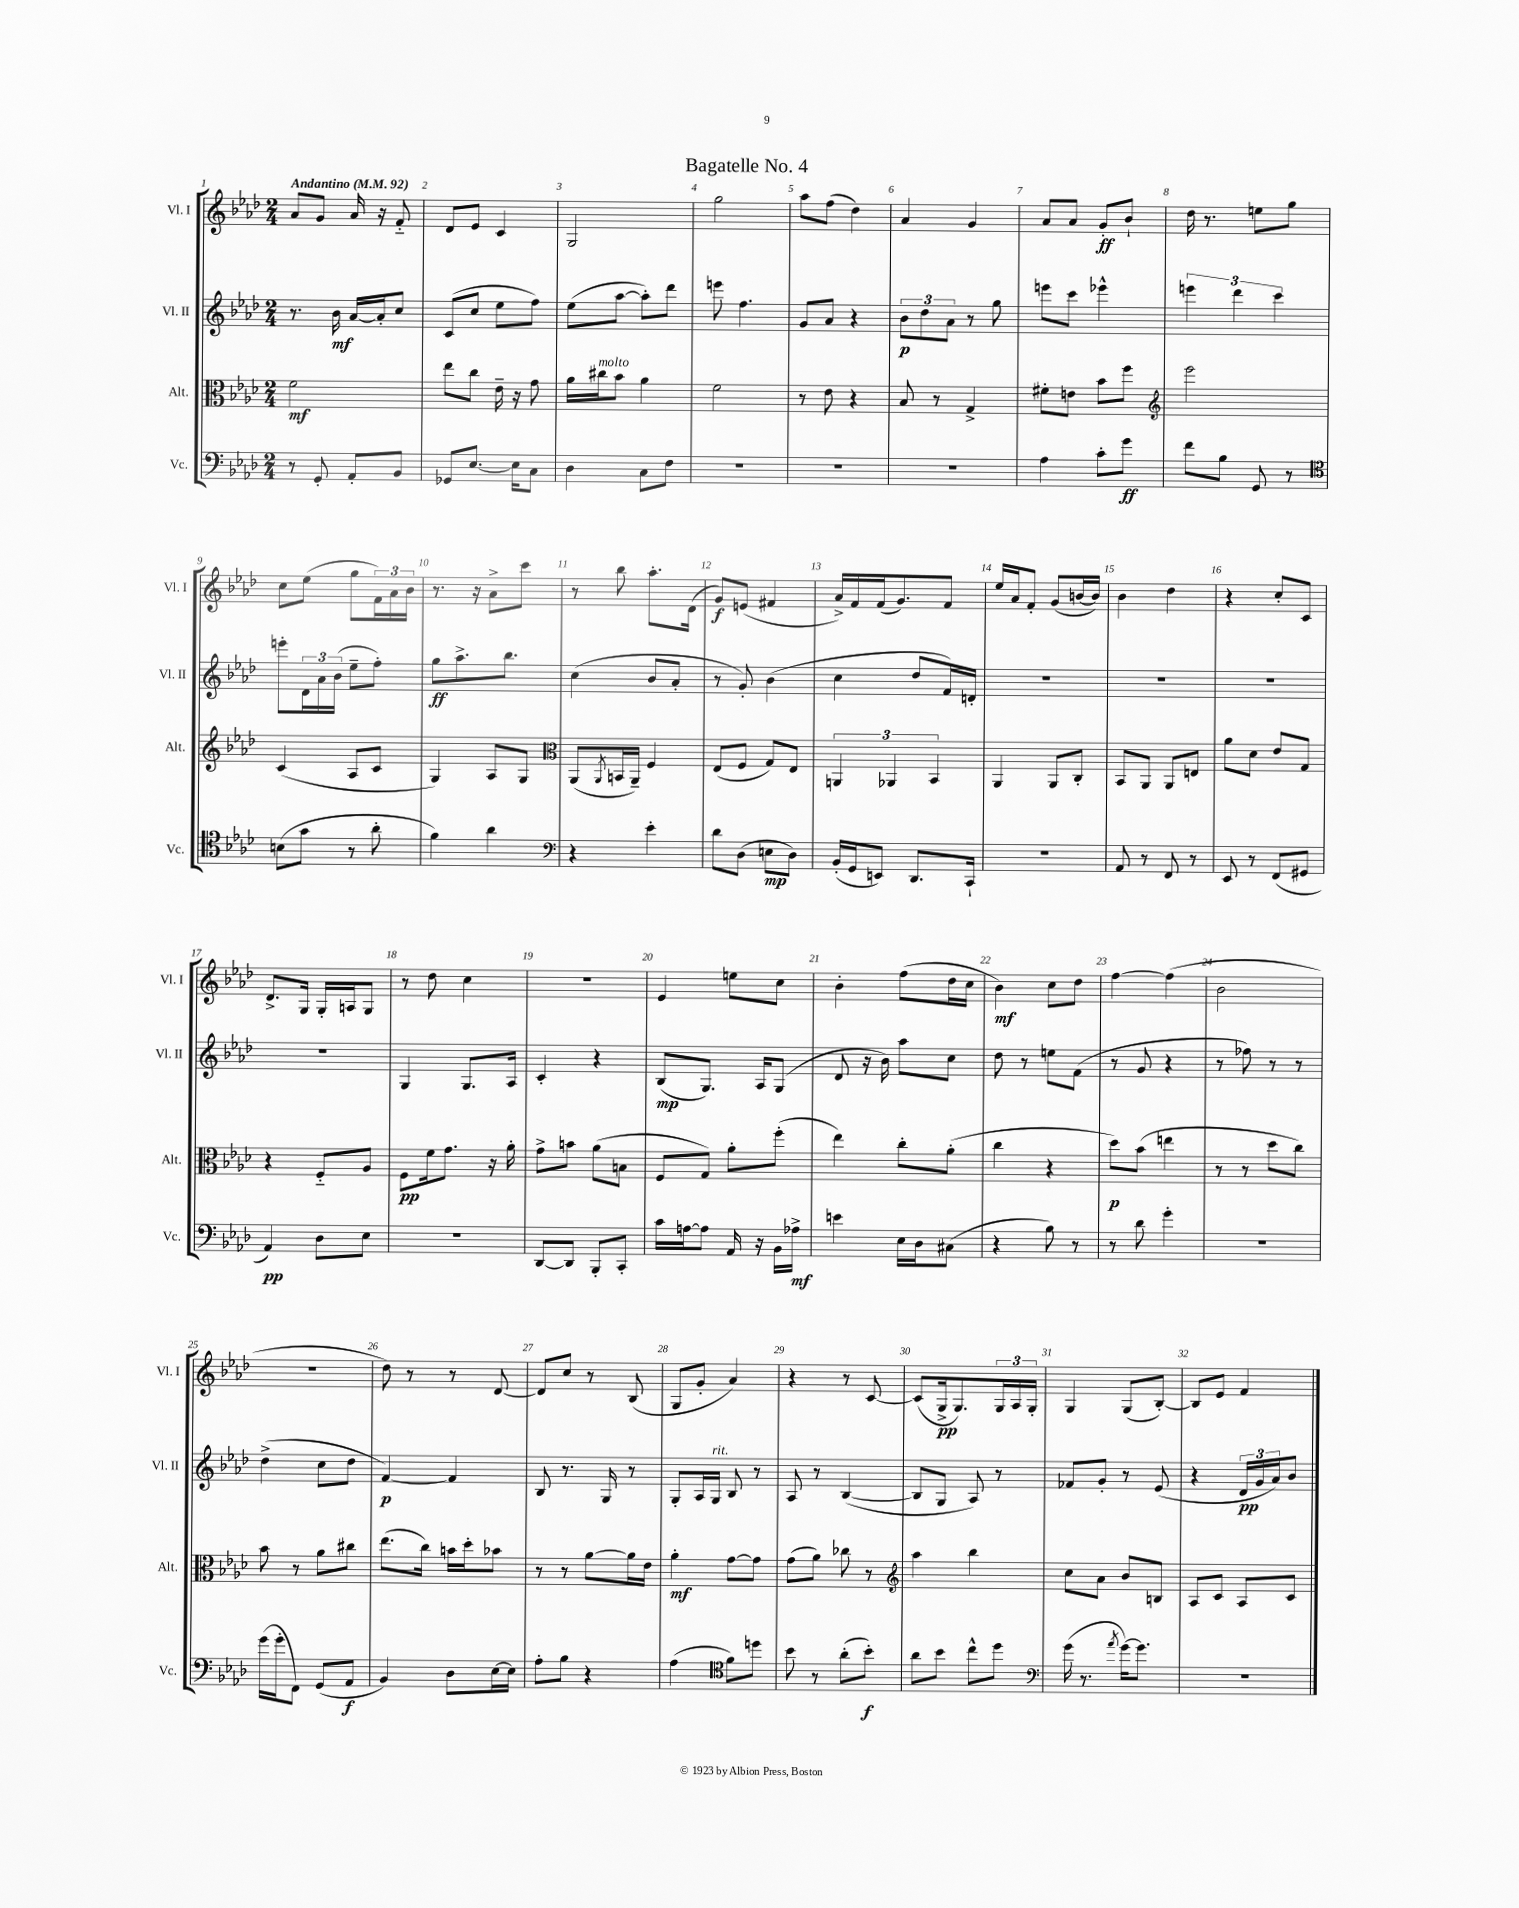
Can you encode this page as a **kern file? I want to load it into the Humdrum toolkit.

**kern	**dynam	**kern	**dynam	**kern	**dynam	**kern	**dynam
*part4	*part4	*part3	*part3	*part2	*part2	*part1	*part1
*staff4	*staff4	*staff3	*staff3	*staff2	*staff2	*staff1	*staff1
*I"Vc.	*	*I"Alt.	*	*I"Vl. II	*	*I"Vl. I	*
*I'Vc.	*	*I'Alt.	*	*I'Vl. II	*	*I'Vl. I	*
*clefF4	*	*clefC3	*	*clefG2	*	*clefG2	*
*k[b-e-a-d-]	*	*k[b-e-a-d-]	*	*k[b-e-a-d-]	*	*k[b-e-a-d-]	*
*M2/4	*	*M2/4	*	*M2/4	*	*M2/4	*
*MM92	*	*MM92	*	*MM92	*	*MM92	*
=1	=1	=1	=1	=1	=1	=1	=1
!	!	!	!	!	!	!LO:TX:a:B:t=Andantino	!
8r	.	2f\	mf	8.r	.	8a-/L	.
8GG'/	.	.	.	.	.	8g/J	.
.	.	.	.	16b-\	mf	.	.
8AA-'/L	.	.	.	[16a-/LL	.	16a-/	.
.	.	.	.	16a-'/J]	.	16r	.
8BB-/J	.	.	.	8cc/J	.	8f/	.
=2	=2	=2	=2	=2	=2	=2	=2
8GG-X/L	.	8ee-\L	.	(8c/L	.	8d-/L	.
[8.E-/J	.	8cc\J	.	8cc/J	.	8e-/J	.
.	.	16e-~\	.	8ee-\L	.	4c/	.
16E-\KL]	.	16r	.	.	.	.	.
8C\J	.	8g\	.	8ff\J)	.	.	.
=3	=3	=3	=3	=3	=3	=3	=3
4D-\	.	16a-\LL	.	(8ee-\L	.	2G/	.
!	!	!LO:TX:a:i:t=molto	!	!	!	!	!
.	.	16cc#X\J	.	.	.	.	.
.	.	8b-\J	.	[8aa-\J	.	.	.
8C\L	.	4a-\	.	8aa-'\L])	.	.	.
8F\J	.	.	.	8ddd-\J	.	.	.
=4	=4	=4	=4	=4	=4	=4	=4
2r	.	2f\	.	8eeen\	.	2gg\	.
.	.	.	.	4.ff\	.	.	.
=5	=5	=5	=5	=5	=5	=5	=5
2r	.	8r	.	8g/L	.	8aa-\L	.
.	.	8e-\	.	8a-/J	.	(8ff\J	.
.	.	4r	.	4r	.	4dd-\)	.
=6	=6	=6	=6	=6	=6	=6	=6
2r	.	8B-/	.	12b-\L	p	4a-/	.
.	.	.	.	12dd-\	.	.	.
.	.	8r	.	.	.	.	.
.	.	.	.	12a-\J	.	.	.
.	.	4G^/	.	8r	.	4g/	.
.	.	.	.	8gg\	.	.	.
=7	=7	=7	=7	=7	=7	=7	=7
4A-\	.	8f#X'\L	.	8eeen\L	.	8a-/L	.
.	.	8en\J	.	8ccc\J	.	8a-/J	.
8c'\L	.	8b-\L	.	4eee-X^^\	.	8g'/L	ff
8g\J	ff	8ff\J	.	.	.	8b-`/J	.
=8	=8	=8	=8	=8	=8	=8	=8
*	*	*clefG2	*	*	*	*	*
8f\L	.	2eee-\	.	6eeen\	.	16dd-\	.
.	.	.	.	.	.	8.r	.
8B-\J	.	.	.	.	.	.	.
.	.	.	.	6ddd-\	.	.	.
8GG/	.	.	.	.	.	8een\L	.
.	.	.	.	6ccc\	.	.	.
8r	.	.	.	.	.	8gg\J	.
!!LO:LB:g=z
=9	=9	=9	=9	=9	=9	=9	=9
*clefC4	*	*	*	*	*	*	*
(8Bn\L	.	(4c/	.	8eeen'\L	.	8cc\L	.
8g\J	.	.	.	24d-\L	.	(8ee-\J	.
.	.	.	.	24a-\	.	.	.
.	.	.	.	(24b-\JJ	.	.	.
8r	.	8A-/L	.	8ee-~\L	.	8gg\L	.
8a-'\	.	8c/J	.	8ff'\J)	.	24f\L)	.
.	.	.	.	.	.	24a-\	.
.	.	.	.	.	.	24b-\JJ	.
=10	=10	=10	=10	=10	=10	=10	=10
4f\)	.	4G/)	.	8gg\L	ff	8.r	.
.	.	.	.	8.aa-^\	.	.	.
.	.	.	.	.	.	16r	.
4a-\	.	8A-/L	.	.	.	8a-^\L	.
.	.	.	.	8.bb-\J	.	.	.
.	.	8G/J	.	.	.	8ccc\J	.
=11	=11	=11	=11	=11	=11	=11	=11
*clefF4	*	*clefC3	*	*	*	*	*
4r	.	(8AA-/L	.	(4cc\	.	8r	.
.	.	8qAA-/	.	.	.	.	.
.	.	16BBn/L	.	.	.	8bb-\	.
.	.	16AA-~/JJ)	.	.	.	.	.
4e-'\	.	4F/	.	8b-/L	.	8.aa-'\L	.
.	.	.	.	8a-'/J	.	.	.
.	.	.	.	.	.	(16d-\Jk	.
=12	=12	=12	=12	=12	=12	=12	=12
8d-\L	.	(8E-/L	.	8r	.	8g/L)	f
(8D-\J	.	8F/J	.	8g'/)	.	(8en/J	.
8En\L	mp	8G/L)	.	(4b-\	.	4f#X/	.
8D-\J)	.	8E-/J	.	.	.	.	.
=13	=13	=13	=13	=13	=13	=13	=13
(16BB-'/LL	.	6AAn/	.	4cc\	.	16a-^/LL)	.
16GG/J	.	.	.	.	.	16f/	.
8EEn/J)	.	.	.	.	.	(16f/J	.
.	.	6AA-X/	.	.	.	.	.
.	.	.	.	.	.	8.g/)	.
8.DD-/L	.	.	.	8dd-/L	.	.	.
.	.	6BB-/	.	.	.	.	.
.	.	.	.	16f/L)	.	8f/J	.
16CC`/Jk	.	.	.	16dn'/JJ	.	.	.
=14	=14	=14	=14	=14	=14	=14	=14
2r	.	4AA-/	.	2r	.	16ee-/LL	.
.	.	.	.	.	.	16a-/J	.
.	.	.	.	.	.	8f'/J	.
.	.	8AA-/L	.	.	.	(8g/L	.
.	.	8C'/J	.	.	.	[16bn/L	.
.	.	.	.	.	.	16b/JJ])	.
=15	=15	=15	=15	=15	=15	=15	=15
8AA-/	.	8BB-/L	.	2r	.	4b-\	.
8r	.	8AA-/J	.	.	.	.	.
8FF/	.	8AA-/L	.	.	.	4dd-\	.
8r	.	8En/J	.	.	.	.	.
=16	=16	=16	=16	=16	=16	=16	=16
8EE-/	.	8a-\L	.	2r	.	4r	.
8r	.	8d-\J	.	.	.	.	.
(8FF/L	.	8e-/L	.	.	.	8cc'/L	.
8GG#X/J	.	8G/J	.	.	.	8c/J	.
!!LO:LB:g=z
=17	=17	=17	=17	=17	=17	=17	=17
4AA-/)	pp	4r	.	2r	.	8.d-^/L	.
.	.	.	.	.	.	16G/Jk	.
8D-\L	.	8F/L	.	.	.	16G'/LL	.
.	.	.	.	.	.	16An/J	.
8E-\J	.	8A-/J	.	.	.	8G/J	.
=18	=18	=18	=18	=18	=18	=18	=18
2r	.	8F\L	pp	4G/	.	8r	.
.	.	16f\k	.	.	.	8dd-\	.
.	.	8.g\J	.	.	.	.	.
.	.	.	.	8.G/L	.	4cc\	.
.	.	16r	.	.	.	.	.
.	.	16a-'\	.	16A-/Jk	.	.	.
=19	=19	=19	=19	=19	=19	=19	=19
[8DD-/L	.	8g^\L	.	4c'/	.	2r	.
8DD-/J]	.	8bn\J	.	.	.	.	.
8BBB-'/L	.	(8a-\L	.	4r	.	.	.
8CC'/J	.	8Bn\J	.	.	.	.	.
=20	=20	=20	=20	=20	=20	=20	=20
16c\LL	.	8F/L	.	(8B-/L	mp	4e-/	.
[16An\J	.	.	.	.	.	.	.
8A\J]	.	8G/J)	.	8.G/J)	.	.	.
16AA-/	.	8a-'\L	.	.	.	8een\L	.
16r	.	.	.	16A-/KL	.	.	.
16BB-\LL	.	(8ff'\J	.	(8G/J	.	8cc\J	.
16A-X^\JJ	mf	.	.	.	.	.	.
=21	=21	=21	=21	=21	=21	=21	=21
4en\	.	4ee-\)	.	8d-/	.	4b-'\	.
.	.	.	.	16r	.	.	.
.	.	.	.	16b-\)	.	.	.
16E-\LL	.	8cc'\L	.	8aa-\L	.	(8ff\L	.
16D-\J	.	.	.	.	.	.	.
(8C#X\J	.	(8a-'\J	.	8cc\J	.	16dd-\L	.
.	.	.	.	.	.	16cc\JJ	.
=22	=22	=22	=22	=22	=22	=22	=22
4r	.	4cc\	.	8dd-\	.	4b-\)	mf
.	.	.	.	8r	.	.	.
8B-\)	.	4r	.	8een\L	.	8cc\L	.
8r	.	.	.	(8f\J	.	8dd-\J	.
=23	=23	=23	=23	=23	=23	=23	=23
8r	.	8dd-\L)	p	8r	.	[4ff\	.
8d-\	.	(8b-\J	.	8g/	.	.	.
4g'\	.	4een\	.	4r	.	(4ff\]	.
=24	=24	=24	=24	=24	=24	=24	=24
2r	.	8r	.	8r	.	2b-\	.
.	.	8r	.	8ff-X\)	.	.	.
.	.	8dd-\L	.	8r	.	.	.
.	.	8cc\J)	.	8r	.	.	.
!!LO:LB:g=z
=25	=25	=25	=25	=25	=25	=25	=25
(16g\LL	.	8b-\	.	(4dd-^\	.	2r	.
16g'\J	.	.	.	.	.	.	.
8FF\J)	.	8r	.	.	.	.	.
(8GG/L	.	8a-\L	.	8cc\L	.	.	.
8AA-/J	f	8cc#X\J	.	8dd-\J	.	.	.
=26	=26	=26	=26	=26	=26	=26	=26
4BB-/)	.	(8.ee-\L	.	[4f/)	p	8dd-\)	.
.	.	.	.	.	.	8r	.
.	.	16cc\Jk)	.	.	.	.	.
8D-\L	.	16bn\LL	.	4f/]	.	8r	.
.	.	16dd-'\J	.	.	.	.	.
[16E-\L	.	8b-X\J	.	.	.	[8d-/	.
16E-\JJ]	.	.	.	.	.	.	.
=27	=27	=27	=27	=27	=27	=27	=27
8A-'\L	.	8r	.	8B-/	.	8d-/L]	.
8B-\J	.	8r	.	8.r	.	8cc/J	.
4r	.	[8a-\L	.	.	.	8r	.
.	.	.	.	16G/	.	.	.
.	.	16a-\L]	.	8r	.	(8B-/	.
.	.	16e-\JJ	.	.	.	.	.
=28	=28	=28	=28	=28	=28	=28	=28
(4A-\	.	4a-'\	mf	8G'/L	.	8G/L	.
.	.	.	.	16A-/L	.	8g'/J	.
!	!	!	!	!LO:TX:a:i:t=rit.	!	!	!
.	.	.	.	16G/JJ	.	.	.
*clefC4	*	*	*	*	*	*	*
8f\L)	.	[8g\L	.	8B-/	.	4a-/)	.
8ddn\J	.	8g\J]	.	8r	.	.	.
=29	=29	=29	=29	=29	=29	=29	=29
8b-\	.	(8g\L	.	8A-/	.	4r	.
8r	.	8a-\J)	.	8r	.	.	.
(8a-'\L	.	8cc-X\	.	([4B-/	.	8r	.
8b-'\J)	f	8r	.	.	.	[8c/	.
=30	=30	=30	=30	=30	=30	=30	=30
*	*	*clefG2	*	*	*	*	*
8a-\L	.	4aa-\	.	8B-/L]	.	(8c/L]	.
8b-\J	.	.	.	8G/J	.	16G^/k	pp
.	.	.	.	.	.	8.G/)	.
8cc^^\L	.	4bb-\	.	8A-/)	.	.	.
8dd-\J	.	.	.	8r	.	24G/L	.
.	.	.	.	.	.	24A-/	.
.	.	.	.	.	.	24G'/JJ	.
=31	=31	=31	=31	=31	=31	=31	=31
*clefF4	*	*	*	*	*	*	*
(16g\	.	8cc\L	.	8f-X/L	.	4G/	.
8.r	.	.	.	.	.	.	.
.	.	8a-\J	.	8g'/J	.	.	.
8qa-/	.	.	.	.	.	.	.
[16g\KL)	.	8b-/L	.	8r	.	(8G/L	.
8.g\J]	.	.	.	.	.	.	.
.	.	8Bn/J	.	(8e-/	.	[8B-'/J)	.
=32	=32	=32	=32	=32	=32	=32	=32
2r	.	8A-/L	.	4r	.	8B-/L]	.
.	.	8c/J	.	.	.	8e-/J	.
.	.	8A-/L	.	24d-/LL	pp	4f/	.
.	.	.	.	24g/	.	.	.
.	.	.	.	24a-/J)	.	.	.
.	.	8c/J	.	8b-/J	.	.	.
==	==	==	==	==	==	==	==
*-	*-	*-	*-	*-	*-	*-	*-
